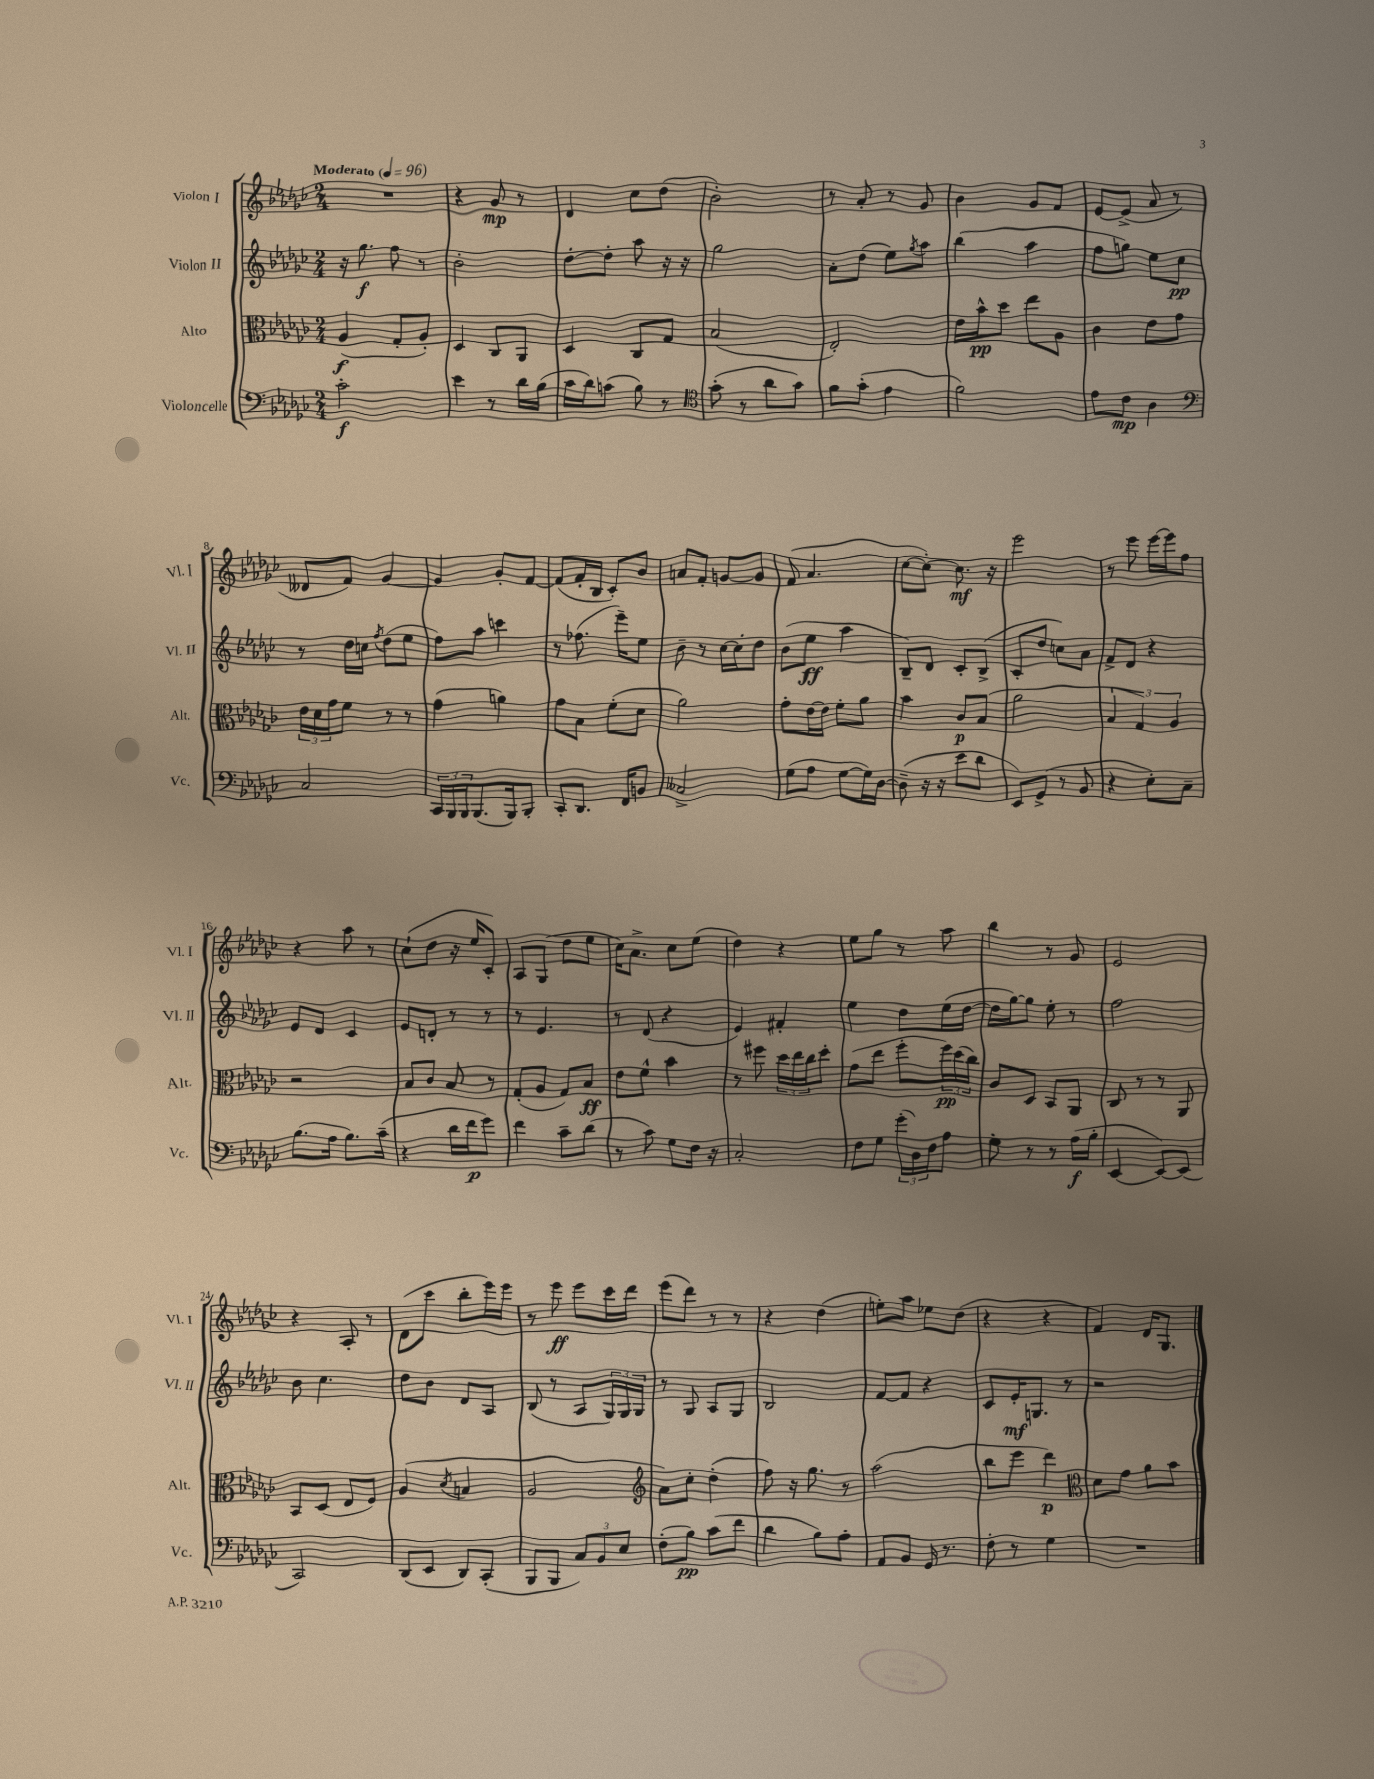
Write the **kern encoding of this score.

**kern	**dynam	**kern	**dynam	**kern	**dynam	**kern	**dynam
*part4	*part4	*part3	*part3	*part2	*part2	*part1	*part1
*staff4	*staff4	*staff3	*staff3	*staff2	*staff2	*staff1	*staff1
*I"Violoncelle	*	*I"Alto	*	*I"Violon II	*	*I"Violon I	*
*I'Vc.	*	*I'Alt.	*	*I'Vl. II	*	*I'Vl. I	*
*clefF4	*	*clefC3	*	*clefG2	*	*clefG2	*
*k[b-e-a-d-g-c-]	*	*k[b-e-a-d-g-c-]	*	*k[b-e-a-d-g-c-]	*	*k[b-e-a-d-g-c-]	*
*M2/4	*	*M2/4	*	*M2/4	*	*M2/4	*
*MM96	*	*MM96	*	*MM96	*	*MM96	*
=1	=1	=1	=1	=1	=1	=1	=1
!	!	!	!	!	!	!LO:TX:a:B:t=Moderato	!
2c-'\	f	(4A-/	f	16r	.	2r	.
.	.	.	.	8.gg-\	f	.	.
.	.	8G-'/L	.	8ff\	.	.	.
.	.	8A-'/J)	.	8r	.	.	.
=2	=2	=2	=2	=2	=2	=2	=2
4e-\	.	4D-/	.	2b-'\	.	4r	.
8r	.	8C-/L	.	.	.	8g-/	mp
16d-\LL	.	8AA-/J	.	.	.	8r	.
(16B-\JJ	.	.	.	.	.	.	.
=3	=3	=3	=3	=3	=3	=3	=3
16c-\LL	.	4D-/	.	[8dd-'\L	.	4d-/	.
16d-\J)	.	.	.	.	.	.	.
(8cn\J	.	.	.	8dd-'\J]	.	.	.
8B-\)	.	8C-/L	.	8aa-\	.	8cc-\L	.
8r	.	8G-/J	.	16r	.	(8dd-\J	.
.	.	.	.	16r	.	.	.
=4	=4	=4	=4	=4	=4	=4	=4
*clefC4	*	*	*	*	*	*	*
(8g-'\	.	(2B-/	.	2gg-\	.	2b-'\)	.
8r	.	.	.	.	.	.	.
8a-\L	.	.	.	.	.	.	.
8g-\J)	.	.	.	.	.	.	.
=5	=5	=5	=5	=5	=5	=5	=5
8f\L	.	2E-'/)	.	8a-'\L	.	8r	.
(8g-'\J	.	.	.	(8dd-\J	.	8a-'/	.
4e-\	.	.	.	8ee-\L)	.	8r	.
.	.	.	.	8qgg-/	.	.	.
.	.	.	.	8aa-\J	.	8g-/	.
=6	=6	=6	=6	=6	=6	=6	=6
2f\)	.	16e-\LL	.	(4bb-\	.	4b-\	.
.	.	16b-^^\J	pp	.	.	.	.
.	.	8dd-\J	.	.	.	.	.
.	.	8ee-\L	.	4aa-\	.	8g-/L	.
.	.	8A-\J	.	.	.	8f/J	.
=7	=7	=7	=7	=7	=7	=7	=7
8e-\L	.	4c-\	.	8ff\L	.	[8e-/L	.
8c-\J	mp	.	.	8ggn\J)	.	(8e-^/J]	.
4A-\	.	8e-\L	.	8ee-\L	.	8a-/	.
.	.	8g-\J	.	8cc-\J	pp	8r	.
!!LO:LB:g=z
=8	=8	=8	=8	=8	=8	=8	=8
*clefF4	*	*	*	*	*	*	*
2C-/	.	24e-\LL	.	8r	.	8d--X/L	.
.	.	24d-\	.	.	.	.	.
.	.	24g-\J	.	.	.	.	.
.	.	8f\J	.	16dd-\LL	.	8f/J)	.
.	.	.	.	16ccn\JJ	.	.	.
.	.	.	.	8qff/	.	.	.
.	.	8r	.	(8dd-\L	.	[4g-/	.
.	.	8r	.	8ee-\J	.	.	.
=9	=9	=9	=9	=9	=9	=9	=9
24CC-/LL	.	(4g-\	.	8ff\L)	.	4g-/]	.
24BBB-/	.	.	.	.	.	.	.
24BBB-/J	.	.	.	.	.	.	.
(8.BBB-/	.	.	.	8aa-\J	.	.	.
.	.	4an\)	.	4cccn\	.	8g-'/L	.
16BBB-/k)	.	.	.	.	.	.	.
8BBB-'/J	.	.	.	.	.	[8f/J	.
=10	=10	=10	=10	=10	=10	=10	=10
8CC-'/L	.	8g-\L	.	8r	.	(8f/L]	.
8.DD-/J	.	8B-\J	.	(8.ff-X\	.	16f'/L	.
.	.	.	.	.	.	16B-/JJ	.
.	.	(8f'\L	.	.	.	8c-'/L)	.
16FF/KL	.	.	.	16eee-~\KL)	.	.	.
8BBn/J	.	8d-\J	.	8ee-\J	.	8b-/J	.
=11	=11	=11	=11	=11	=11	=11	=11
2C--X^/	.	2a-\)	.	8b-~\	.	8an/L	.
.	.	.	.	8r	.	8f'/J	.
.	.	.	.	[16cc-\LL	.	[8gn/L	.
.	.	.	.	16cc-'\J]	.	.	.
.	.	.	.	8dd-\J	.	8g/J]	.
=12	=12	=12	=12	=12	=12	=12	=12
(8G-\L	.	8g-'\L	.	(8b-\L	.	(8f/	.
8A-\J	.	[16e-\L	.	8ee-\J	ff	4.a-/	.
.	.	16e-\JJ]	.	.	.	.	.
[8G-\L	.	8f'\L	.	4aa-\	.	.	.
16G-\L])	.	8a-\J	.	.	.	.	.
[16D-\JJ	.	.	.	.	.	.	.
=13	=13	=13	=13	=13	=13	=13	=13
(8D-~\]	.	4b-\	.	8B-~/L)	.	[8cc-\L	.
16r	.	.	.	8d-/J	.	8cc-'\J_)	.
16r	.	.	.	.	.	.	.
8e-\L	.	8c-/L	p	8c-'/L	.	8.cc-\]	mf
8d-\J	.	(8B-/J	.	(8B-^/J	.	.	.
.	.	.	.	.	.	16r	.
=14	=14	=14	=14	=14	=14	=14	=14
8EE-/L)	.	2a-\	.	8c-'/L	.	2eee-\	.
(8GG-^/J	.	.	.	8dd-/J	.	.	.
8r	.	.	.	8ccn\L)	.	.	.
8BB-/	.	.	.	8a-\J	.	.	.
=15	=15	=15	=15	=15	=15	=15	=15
4r	.	6B-/	.	8f^/L	.	8r	.
.	.	.	.	8d-/J	.	8eee-\	.
.	.	6G-/)	.	.	.	.	.
8E-'\L)	.	.	.	4r	.	[16eee-\LL	.
.	.	.	.	.	.	16eee-\J]	.
.	.	6A-/	.	.	.	.	.
8C-~\J	.	.	.	.	.	8ff\J	.
!!LO:LB:g=z
=16	=16	=16	=16	=16	=16	=16	=16
(8.B-\L	.	2r	.	8e-/L	.	4r	.
.	.	.	.	8d-/J	.	.	.
16A-\Jk	.	.	.	.	.	.	.
8.B-\L)	.	.	.	4c-/	.	8aa-\	.
.	.	.	.	.	.	8r	.
(16c-~\Jk	.	.	.	.	.	.	.
=17	=17	=17	=17	=17	=17	=17	=17
4r	.	8B-/L	.	8e-/L	.	(8cc-`\L	.
.	.	8c-/J	.	8dn'/J	.	8dd-\J	.
16d-\LL	.	8B-/	.	8r	.	16r	.
16f\J	p	.	.	.	.	16ee-/KL	.
8g-\J)	.	8r	.	8r	.	8c-'/J)	.
=18	=18	=18	=18	=18	=18	=18	=18
4f\	.	(8G-'/L	.	8r	.	8A-/L	.
.	.	8A-/J	.	4.e-/	.	(8G-/J	.
8c-~\L	.	8G-/L)	.	.	.	8dd-\L	.
(8d-\J	.	8B-/J	ff	.	.	8ee-\J	.
=19	=19	=19	=19	=19	=19	=19	=19
8r	.	8e-\L	.	8r	.	16cc-\KL)	.
.	.	.	.	.	.	8.a-^\J	.
8c-\)	.	8f^^\J	.	(8d-/	.	.	.
8G-\L	.	4b-\	.	4r	.	8cc-\L	.
16F\Jk	.	.	.	.	.	(8ee-\J	.
16r	.	.	.	.	.	.	.
=20	=20	=20	=20	=20	=20	=20	=20
2C-'/	.	8r	.	4e-/)	.	4dd-\)	.
.	.	8ff#X\	.	.	.	.	.
.	.	24dd-\LL	.	4f#X'/	.	4r	.
.	.	24ee-\	.	.	.	.	.
.	.	24cc-\J	.	.	.	.	.
.	.	8dd-'\J	.	.	.	.	.
=21	=21	=21	=21	=21	=21	=21	=21
8F\L	.	(8g-\L	.	4ee-\	.	8ee-\L	.
8G-\J	.	8ee-\J	.	.	.	8gg-\J	.
(24g-'\LL	.	8ff'\L	.	8dd-\L	.	8r	.
24D-\)	.	.	.	.	.	.	.
24F\J	.	.	.	.	.	.	.
8A-\J	.	24ff\L)	pp	(16ee-\L	.	8aa-\	.
.	.	(24dd-\	.	.	.	.	.
.	.	.	.	[16dd-\JJ	.	.	.
.	.	24cc-\JJ)	.	.	.	.	.
=22	=22	=22	=22	=22	=22	=22	=22
8G-'\	.	8c-/L	.	16dd-\LL]	.	4bb-\	.
.	.	.	.	[16gg-\J)	.	.	.
8r	.	8D-/J	.	8gg-\J]	.	.	.
8r	.	8BB-/L	.	8ee-'\	.	8r	.
(16A-\LL	f	8AA-/J	.	8r	.	8g-/	.
16B-'\JJ	.	.	.	.	.	.	.
=23	=23	=23	=23	=23	=23	=23	=23
[4EE-/	.	8C-/	.	2ff\	.	2e-/	.
.	.	8r	.	.	.	.	.
8EE-/L_)	.	8r	.	.	.	.	.
(8EE-/J]	.	8AA-/	.	.	.	.	.
!!LO:LB:g=z
=24	=24	=24	=24	=24	=24	=24	=24
2CC-/)	.	8BB-/L	.	8b-\	.	4r	.
.	.	(8D-/J	.	4.cc-\	.	.	.
.	.	8E-/L	.	.	.	8A-'/	.
.	.	8F/J)	.	.	.	8r	.
=25	=25	=25	=25	=25	=25	=25	=25
(8DD-/L	.	(4A-/	.	8dd-\L	.	(8d-\L	.
8EE-/J	.	.	.	8b-\J	.	8ccc-\J	.
.	.	8qd-/	.	.	.	.	.
8DD-/L)	.	4Bn/	.	8d-/L	.	8bb-'\L	.
(8CC-'/J	.	.	.	8A-/J	.	16eee-\L)	.
.	.	.	.	.	.	16eee-\JJ	.
=26	=26	=26	=26	=26	=26	=26	=26
8BBB-/L	.	2A-/	.	(8B-/	.	8r	.
8BBB-/J	.	.	.	8r	.	8eee-\	ff
12C-/L)	.	.	.	8A-/L	.	8eee-\L	.
12BB-/	.	.	.	.	.	.	.
.	.	.	.	24G-/L)	.	16ccc-\L	.
12E-/J	.	.	.	24G-/	.	.	.
.	.	.	.	.	.	16ddd-\JJ	.
.	.	.	.	24G-/JJ	.	.	.
=27	=27	=27	=27	=27	=27	=27	=27
*	*	*clefG2	*	*	*	*	*
(8F'\L	.	8a-\L)	.	8r	.	(8eee-\L	.
8B-\J)	pp	8cc-'\J	.	8G-/	.	8ddd-\J)	.
(8c-\L	.	(4dd-'\	.	8A-/L	.	8r	.
8f\J	.	.	.	8G-/J	.	8r	.
=28	=28	=28	=28	=28	=28	=28	=28
4d-\	.	8ff\)	.	2B-/	.	4r	.
.	.	16r	.	.	.	.	.
.	.	8.gg-\	.	.	.	.	.
8B-\L)	.	.	.	.	.	(4dd-\	.
8A-'\J	.	8r	.	.	.	.	.
=29	=29	=29	=29	=29	=29	=29	=29
8AA-/L	.	(2aa-\	.	[8f/L	.	8een'\L)	.
8BB-/J	.	.	.	8f/J]	.	8aa-\J	.
16GG-/	.	.	.	4r	.	8ee-X\L	.
8.r	.	.	.	.	.	.	.
.	.	.	.	.	.	(8dd-\J	.
=30	=30	=30	=30	=30	=30	=30	=30
8F'\	.	8bb-\L	.	8c-/L	.	4r	.
8r	.	8eee-\J	.	16e-'/K	mf	.	.
.	.	.	.	8.Gn/J	.	.	.
4G-\	.	4ddd-\)	p	.	.	4r	.
.	.	.	.	8r	.	.	.
=31	=31	=31	=31	=31	=31	=31	=31
*	*	*clefC3	*	*	*	*	*
2r	.	8d-\L	.	2r	.	4f/)	.
.	.	8g-\J	.	.	.	.	.
.	.	8a-\L	.	.	.	16d-/KL	.
.	.	.	.	.	.	8.G-/J	.
.	.	8b-\J	.	.	.	.	.
==	==	==	==	==	==	==	==
*-	*-	*-	*-	*-	*-	*-	*-
